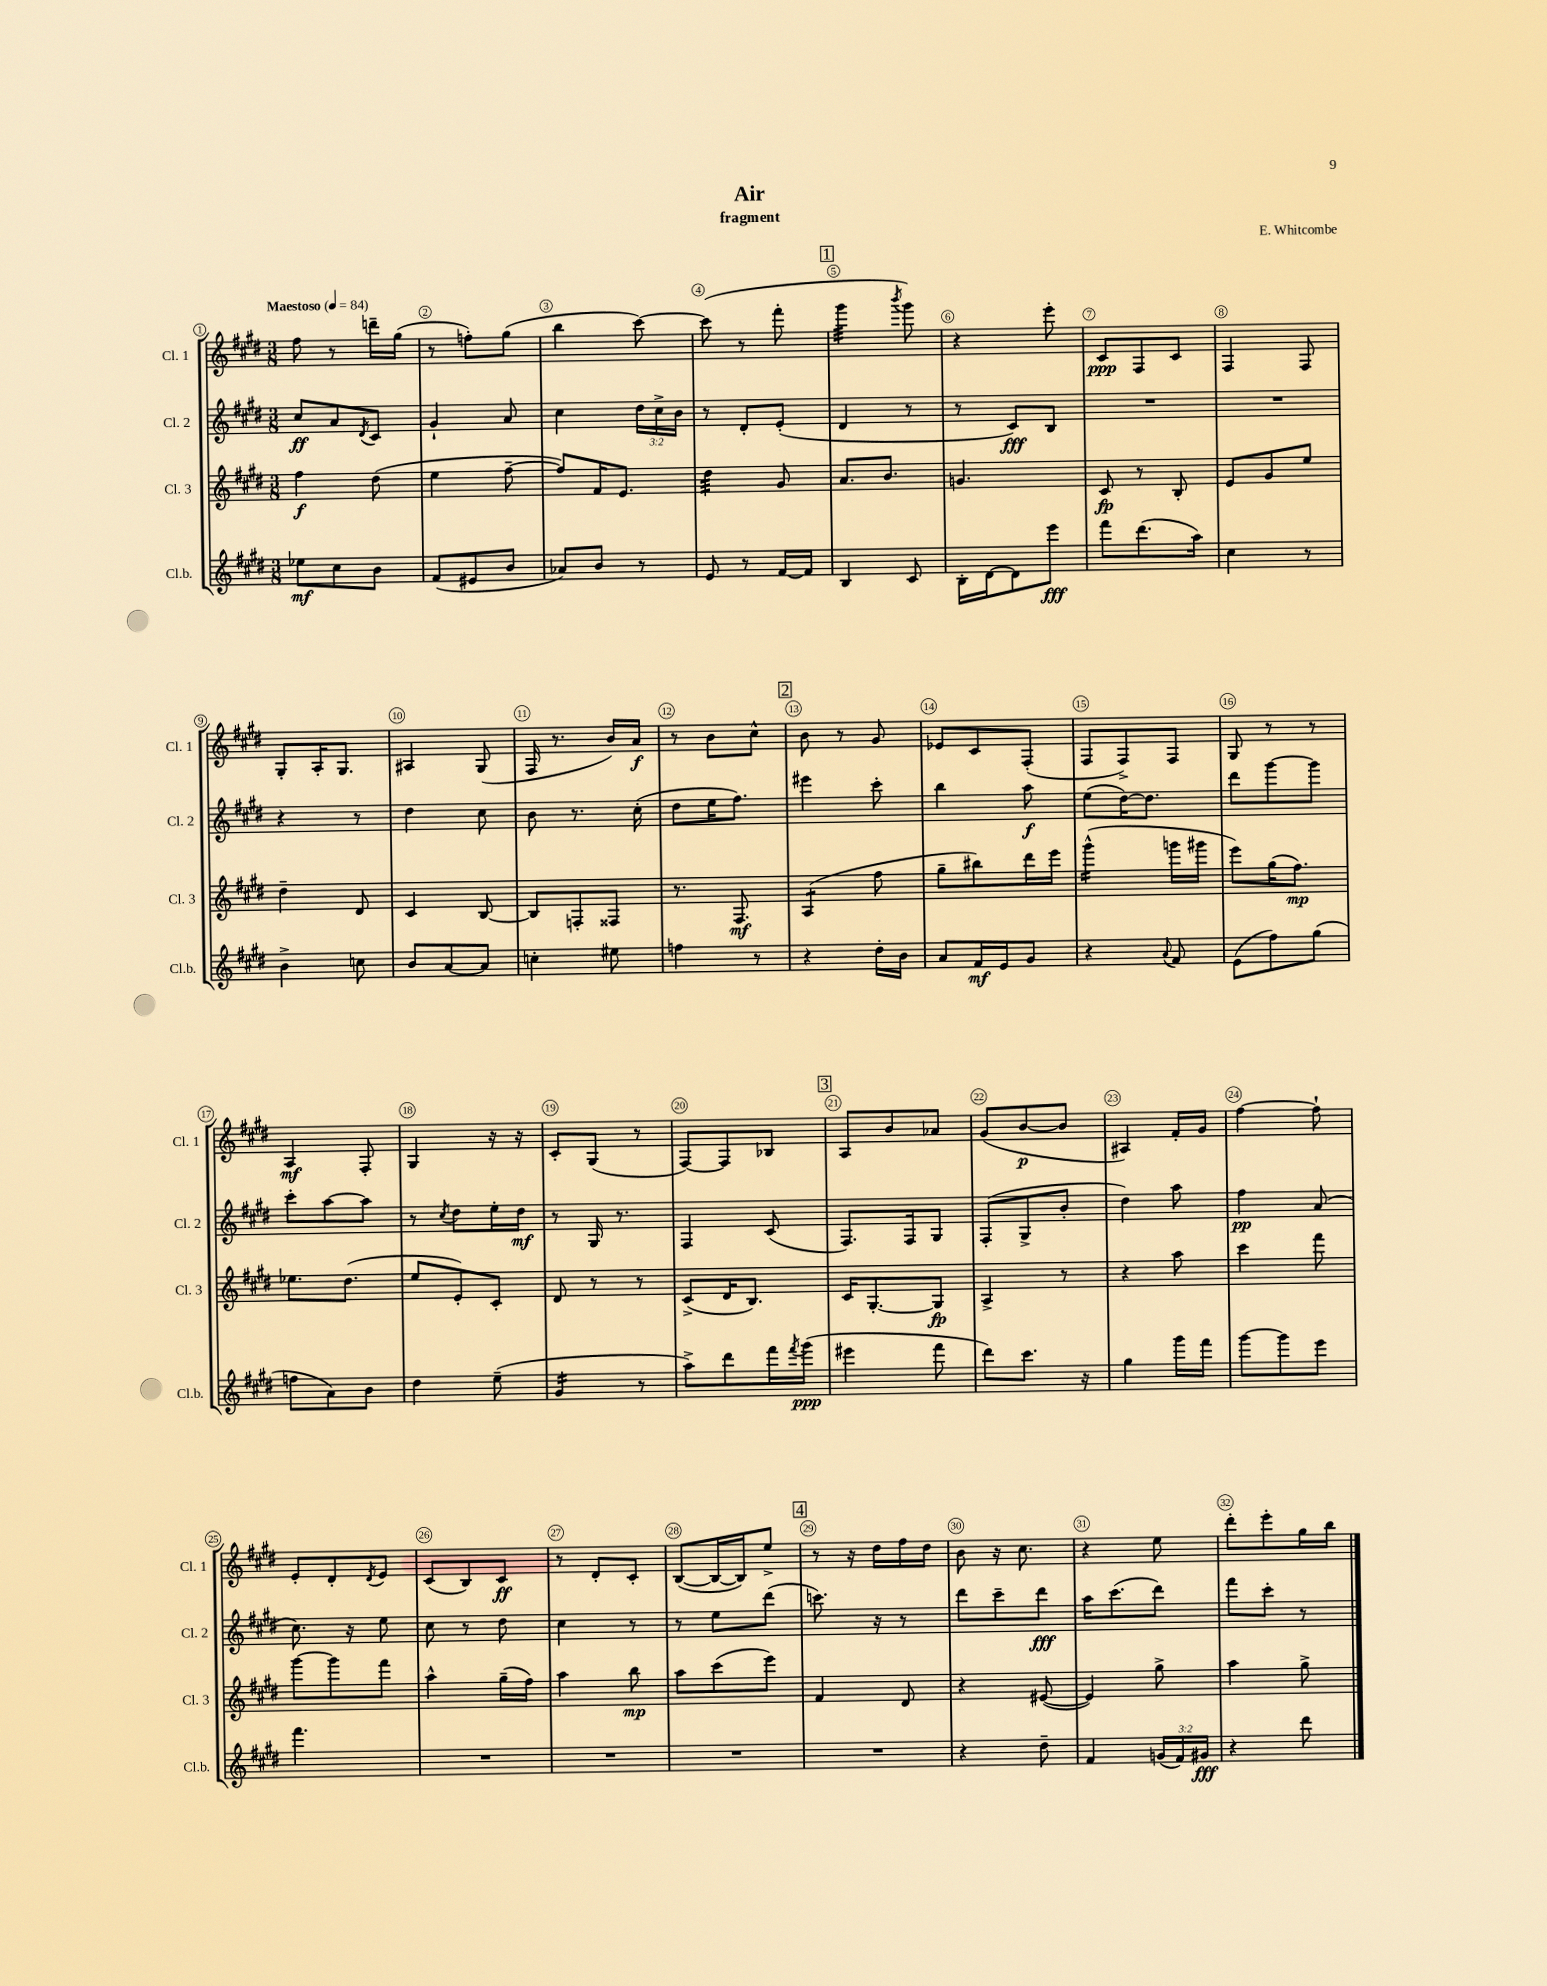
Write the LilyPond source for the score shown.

\header { title = "Air" composer = "E. Whitcombe" subtitle = "fragment" }
<<
\new StaffGroup <<
\new Staff = "s0" \with { instrumentName = "Cl. 1" shortInstrumentName = "Cl. 1" } {
    \clef treble \key e \major \numericTimeSignature \time 3/8 \tempo "Maestoso" 4 = 84
    fis''8 r8 d'''16-- gis''16( |
    r8 f''8-.) gis''8( |
    b''4 cis'''8~) |
    cis'''8( r8 fis'''8-. |
    \mark \markup { \box "1" } gis'''4:32 \acciaccatura { b'''8 } gis'''8) |
    r4 e'''8-. |
    cis'8\ppp fis8 cis'8 |
    fis4 fis8 |
    gis8-. a16-. gis8. |
    ais4 gis8( |
    fis16 r8. b'16) a'16\f |
    r8 b'8 cis''8-^ |
    \mark \markup { \box "2" } b'8 r8 gis'8 |
    ees'8 cis'8 fis8-.( |
    fis8 fis8->) fis8 |
    gis8 r8 r8 |
    a4\mf fis8-. |
    gis4 r16 r16 |
    cis'8-. gis8( r8 |
    fis8~) fis8 bes8 |
    \mark \markup { \box "3" } a8 b'8 aes'8 |
    gis'8( b'8~\p b'8 |
    ais4) fis'16-. gis'16 |
    fis''4~ fis''8-! |
    e'8-. dis'8-. \acciaccatura { dis'8 } e'8 |
    cis'8( b8) cis'8\ff |
    r8 dis'8-. cis'8-. |
    b8~( b16~ b16) e''8-> |
    \mark \markup { \box "4" } r8 r16 dis''16 fis''16 dis''16 |
    b'8 r16 cis''8. |
    r4 e''8 |
    dis'''8-. e'''8-. gis''16 b''16 \bar "|." |
}
\new Staff = "s1" \with { instrumentName = "Cl. 2" shortInstrumentName = "Cl. 2" } {
    \clef treble \key e \major \numericTimeSignature \time 3/8 \override Staff.TupletNumber.text = #tuplet-number::calc-fraction-text
    cis''8\ff a'8 \acciaccatura { dis'8 } cis'8 |
    gis'4-! a'8 |
    cis''4 \tuplet 3/2 { dis''16 cis''16-> b'16 } |
    r8 dis'8-. e'8-.( |
    \mark \markup { \box "1" } dis'4 r8 |
    r8 cis'8\fff) b8 |
    R4. |
    R4. |
    r4 r8 |
    dis''4 cis''8 |
    b'8 r8. cis''16-.( |
    dis''8 e''16 fis''8.) |
    \mark \markup { \box "2" } eis'''4 cis'''8-. |
    b''4 a''8\f |
    e''8( dis''16~) dis''8. |
    dis'''8 gis'''8~ gis'''8 |
    cis'''8-. a''8~ a''8 |
    r8 \acciaccatura { cis''8 } dis''8 e''16-. dis''16\mf |
    r8 gis16 r8. |
    fis4 cis'8( |
    \mark \markup { \box "3" } fis8.) fis16 gis8 |
    fis8-.( gis8-> b'8-. |
    dis''4) a''8 |
    fis''4\pp a'8( |
    cis''8.) r16 e''8 |
    cis''8 r8 dis''8 |
    cis''4 r8 |
    r8 e''8 dis'''8( |
    \mark \markup { \box "4" } c'''8.) r16 r8 |
    dis'''8 cis'''8-- dis'''8\fff |
    a''16 cis'''8.( dis'''8) |
    fis'''8 cis'''8-. r8 \bar "|." |
}
\new Staff = "s2" \with { instrumentName = "Cl. 3" shortInstrumentName = "Cl. 3" } {
    \clef treble \key e \major \numericTimeSignature \time 3/8
    fis''4\f dis''8( |
    e''4 fis''8~-- |
    fis''8) fis'16 e'8. |
    dis''4:32 gis'8 |
    \mark \markup { \box "1" } a'8. b'8. |
    g'4. |
    cis'8\fp r8 b8-. |
    e'8 gis'8 e''8 |
    dis''4-- dis'8 |
    cis'4 b8~ |
    b8 f8-. fisis8 |
    r8. fis8.\mf |
    \mark \markup { \box "2" } a4:8( fis''8 |
    gis''8-- bis''8) dis'''16 e'''16 |
    gis'''4:16-^( g'''16 gis'''16 |
    e'''8) gis''16( fis''8.\mp) |
    ees''8. dis''8.( |
    e''8 e'8-.) cis'8-. |
    dis'8 r8 r8 |
    cis'8->( dis'16 b8.) |
    \mark \markup { \box "3" } cis'16 gis8.~-. gis8\fp |
    a4-> r8 |
    r4 a''8 |
    cis'''4 fis'''8 |
    gis'''8~ gis'''8 fis'''8 |
    a''4-^ gis''16--( fis''16) |
    a''4 b''8\mp |
    a''8 cis'''8( e'''8) |
    \mark \markup { \box "4" } fis'4 dis'8 |
    r4 eis'8~( |
    eis'4) gis''8-> |
    a''4 gis''8-> \bar "|." |
}
\new Staff = "s3" \with { instrumentName = "Cl.b." shortInstrumentName = "Cl.b." } {
    \clef treble \key e \major \numericTimeSignature \time 3/8 \override Staff.TupletNumber.text = #tuplet-number::calc-fraction-text
    ees''8\mf cis''8 b'8 |
    fis'8( eis'8 b'8 |
    aes'8) b'8 r8 |
    e'8 r8 fis'16~ fis'16 |
    \mark \markup { \box "1" } b4 cis'8 |
    b16-. dis'16~ dis'8 e'''8\fff |
    fis'''8 dis'''8.( a''16) |
    cis''4 r8 |
    b'4-> c''8 |
    b'8 a'8~ a'8 |
    c''4-. eis''8 |
    f''4 r8 |
    \mark \markup { \box "2" } r4 dis''16-. b'16 |
    a'8 fis'16\mf e'16 gis'8 |
    r4 \appoggiatura { a'8 } fis'8 |
    e'8( fis''8) gis''8( |
    f''8 a'8) b'8 |
    dis''4 e''8--( |
    gis'4:16 r8 |
    a''8->) dis'''8 fis'''16 \acciaccatura { fis'''8 } gis'''16\ppp( |
    \mark \markup { \box "3" } eis'''4 fis'''8 |
    dis'''8) cis'''8. r16 |
    gis''4 gis'''16 fis'''16 |
    gis'''8~ gis'''8 e'''8 |
    fis'''4. |
    R4. |
    R4. |
    R4. |
    \mark \markup { \box "4" } R4. |
    r4 dis''8-- |
    fis'4 \tuplet 3/2 { g'16( fis'16) gis'16\fff } |
    r4 dis'''8 \bar "|." |
}
>>
>>
\layout { \context { \Score \override BarNumber.break-visibility = ##(#f #t #t) barNumberVisibility = #all-bar-numbers-visible \override BarNumber.stencil = #(make-stencil-circler 0.1 0.3 ly:text-interface::print) } }
